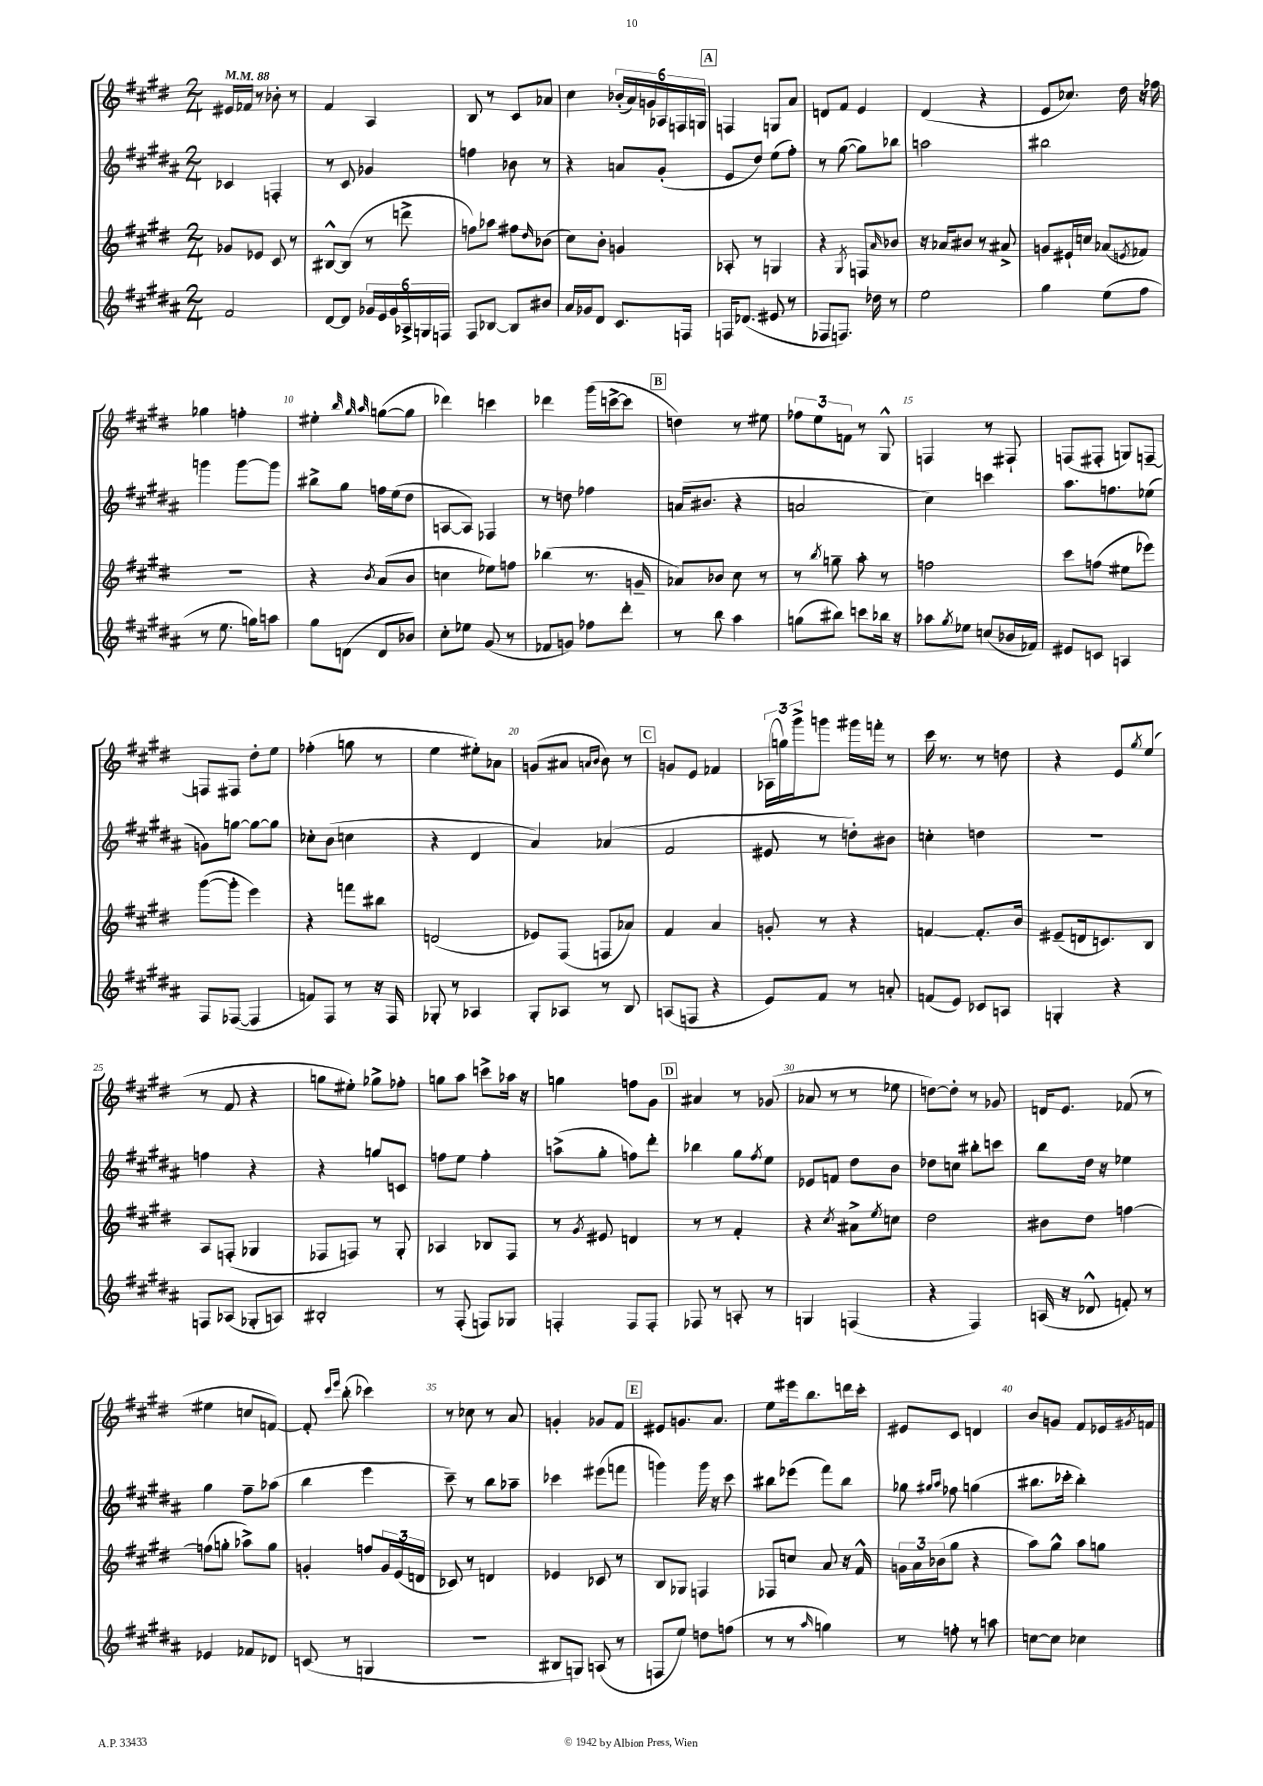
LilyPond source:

<<
\new StaffGroup <<
\new Staff = "s0" {
    \clef treble \key e \major \numericTimeSignature \time 2/4 \tempo 4 = 88
    eis'16 fes'16 r8 bes'8-. r8 |
    fis'4 a4 |
    b8 r8 cis'8 aes'8 |
    cis''4 \tuplet 6/4 { bes'16-.( a'16) g'16 aes16 f16 g16 } |
    \mark \markup { \box "A" } f4 g8 a'8 |
    d'8 fis'8 e'4 |
    dis'4( r4 |
    e'8 ces''8.) dis''16 r16 fes''16 |
    ges''4 f''4-. |
    eis''4-. \grace { b''32 gis''32 a''32 } g''8~( g''8 |
    des'''4) c'''4 |
    des'''4 gis'''16( c'''16~-> c'''8 |
    \mark \markup { \box "B" } d''4) r8 eis''8 |
    \tuplet 3/2 { fes''8 e''8 f'8 } r8 gis8-^ |
    f4 r8 fis8-! |
    f8( fis8-. g8) f8~-- |
    f8 fis8 dis''8-. e''8 |
    fes''4-.( g''8 r8 |
    e''4 eis''8-.) aes'8 |
    g'8( ais'8 \grace { a'16 b'16 } b'8) r8 |
    \mark \markup { \box "C" } g'8 e'8 fes'4 |
    \tuplet 3/2 { aes16( g''16) gis'''16-> } g'''8 gis'''16 f'''16-. r8 |
    cis'''16 r8. r8 d''8 |
    r4 e'8 \acciaccatura { gis''8 } e''8( |
    r8 fis'8 r4 |
    g''8 eis''8-.) ges''8-> fes''8-. |
    g''8 a''8 c'''8-> aes''16 r16 |
    g''4 f''8 gis'8 |
    \mark \markup { \box "D" } ais'4 r8 ges'8( |
    aes'8 r8 r8 ees''8 |
    d''8~) d''8-. r8 ges'8 |
    d'16 e'8. fes'8( r8 |
    eis''4 c''8 f'8~) |
    f'8-. \grace { cis'''16 e'''16 } b''8-.( ces'''4) |
    r8 ces''8 r8 a'8 |
    g'4-. ges'8 fis'8 |
    \mark \markup { \box "E" } eis'8 g'8. a'8. |
    e''8 eis'''16 b''8. d'''16 cis'''16-. |
    eis'8 cis'8 d'4 |
    b'8 g'8 fis'8 ees'16 \acciaccatura { gis'8 } f'16 \bar "|." |
}
\new Staff = "s1" {
    \clef treble \key b \major \numericTimeSignature \time 2/4
    ces'4 f4-. |
    r8 cis'8 ges'4 |
    f''4 bes'8 r8 |
    r4 a'8 gis'8-.( |
    \mark \markup { \box "A" } e'8 dis''8) e''8( fis''8-.) |
    r8 gis''8~( gis''8) bes''8 |
    a''2 |
    bis''2 |
    g'''4 g'''8~ g'''8 |
    bis''8-> gis''8 f''16 e''16( dis''8 |
    a8~ a8) fes4 |
    r8 d''8 fes''4 |
    \mark \markup { \box "B" } a'16( bis'8. r4 |
    a'2 |
    cis''4) c'''4 |
    ais''8. f''8. ees''8( |
    g'8) g''8~ g''8~ g''8 |
    ces''8-. b'8( c''4 |
    r4 dis'4 |
    ais'4) aes'4( |
    \mark \markup { \box "C" } fis'2 |
    eis'8 r8 d''8-.) bis'8 |
    c''4-. d''4 |
    R2 |
    f''4 r4 |
    r4 g''8 c'8 |
    f''8 e''8 f''4-. |
    a''8->( gis''8-. f''8) dis'''8-. |
    \mark \markup { \box "D" } bes''4 gis''8 \acciaccatura { fis''8 } e''8 |
    ees'8 f'8 dis''8 b'8 |
    des''8 c''8 bis''8-. c'''8 |
    b''8 dis''16 r16 ees''4 |
    gis''4 fis''8-- aes''8( |
    b''4 e'''4 |
    cis'''8--) r8 b''8 aes''8-- |
    ces'''4 eis'''8( f'''8 |
    \mark \markup { \box "E" } g'''4) g'''16 r16 cis'''8 |
    bis''8 ees'''8( fis'''8) bis''8 |
    ges''8 \grace { gis''16 ais''16 } fes''8 g''4( |
    bis''8. ces'''16-. bis''4-.) \bar "|." |
}
\new Staff = "s2" {
    \clef treble \key e \major \numericTimeSignature \time 2/4
    ges'8 ees'8 cis'8 r8 |
    bis8~-^ bis8( r8 d'''8-> |
    f''8) aes''8 fis''8 \grace { dis''16 } bes'8( |
    cis''8) b'8-. g'4 |
    \mark \markup { \box "A" } aes8-. r8 g4 |
    r4 \acciaccatura { gis8 } f8 \grace { a'16 } bes'8 |
    r16 aes'16 bis'8 r8 ais'8-> |
    g'8 eis'16-! c''16 aes'8( \acciaccatura { e'8 } fes'8) |
    r2 |
    r4 \acciaccatura { b'8 } a'8( b'8 |
    c''4 ees''8) f''8 |
    bes''4( r8. g'16-- |
    \mark \markup { \box "B" } aes'8) bes'8 cis''8 r8 |
    r8 \acciaccatura { b''8 } g''8-- a''8-. r8 |
    f''2 |
    cis'''8 f''8( eis''8 ees'''8) |
    gis'''8~( gis'''8-. e'''4) |
    r4 f'''8 bis''8 |
    d'2( |
    ees'8) fis8( f8 aes'8) |
    \mark \markup { \box "C" } fis'4 a'4 |
    g'8-. r8 r4 |
    f'4~ f'8.-. b'16 |
    eis'8--( d'16 c'8.) b8 |
    a8 f8-.( ges4 |
    fes8 f8) r8 gis8-. |
    aes4 bes8 fis8 |
    r8 \acciaccatura { gis'8 } eis'8 d'4 |
    \mark \markup { \box "D" } r8 r8 fis'4-. |
    r4 \acciaccatura { cis''8 } ais'8-> \acciaccatura { e''8 } c''8 |
    dis''2 |
    bis'8 dis''8 f''4~ |
    f''8( g''8-. aes''8->) g''8 |
    g'4-. f''8 \tuplet 3/2 { g'16 e'16( d'16 } |
    ces'8) r8 d'4 |
    ees'4 ces'8 r8 |
    \mark \markup { \box "E" } b8 ges8 f4 |
    fes8 c''8 a'8 r16 fis'16-^ |
    \tuplet 3/2 { g'16 a'16 bes'16( } gis''8 r4 |
    a''8) gis''8-^ a''8 g''8 \bar "|." |
}
\new Staff = "s3" {
    \clef treble \key b \major \numericTimeSignature \time 2/4
    fis'2 |
    dis'8~ dis'8 \tuplet 6/4 { ges'16 e'16 ges'16 aes16-> g16 f16 } |
    fis8 bes8~ bes8 bis'8 |
    ais'16 ges'16 dis'8 cis'8. f16 |
    \mark \markup { \box "A" } f16 des'8.( eis'8 r8 |
    fes8 f8.) des''16 r8 |
    e''2 |
    gis''4 e''8( fis''8 |
    r8 e''8. g''16) a''8 |
    gis''8 d'8( d'8 bes'8) |
    cis''8-. ees''8 gis'8( r8 |
    fes'8 g'8) fes''8 dis'''8-. |
    \mark \markup { \box "B" } r8 b''8 ais''4 |
    g''8( bis''8) c'''8 bes''16 r16 |
    aes''8 \acciaccatura { gis''8 } ees''8 c''8( bes'16 fes'16) |
    eis'8 c'8 a4 |
    fis8 fes8~( fes4 |
    f'8) fis8 r8 r16 fis16 |
    ges8-. r8 aes4 |
    gis8-. aes8 r8 b8 |
    \mark \markup { \box "C" } a8( f8 r4 |
    e'8) fis'8 r8 a'8-. |
    f'8( e'8) ces'8 a8 |
    g4-. r4 |
    f8 aes8( ges8-. a8) |
    bis2-. |
    r8 fis8-.( f8) ges8 |
    f4-. f8 f8-. |
    \mark \markup { \box "D" } fes8 r8 a8-. r8 |
    g4 f4( |
    r4 fis4) |
    a16( r16 des'8-^ f'8-.) r8 |
    ees'4 fes'8 des'8 |
    c'8( r8 g4 |
    R2 |
    bis8 g8) a8( r8 |
    \mark \markup { \box "E" } f8 e''8) d''8 f''8( |
    r8 r8 \grace { ais''16 } g''4) |
    r8 f''8-. r8 a''8 |
    c''8~ c''8 ces''4 \bar "|." |
}
>>
>>
\layout { \context { \Score \override BarNumber.break-visibility = ##(#f #t #t) barNumberVisibility = #(every-nth-bar-number-visible 5) } }
